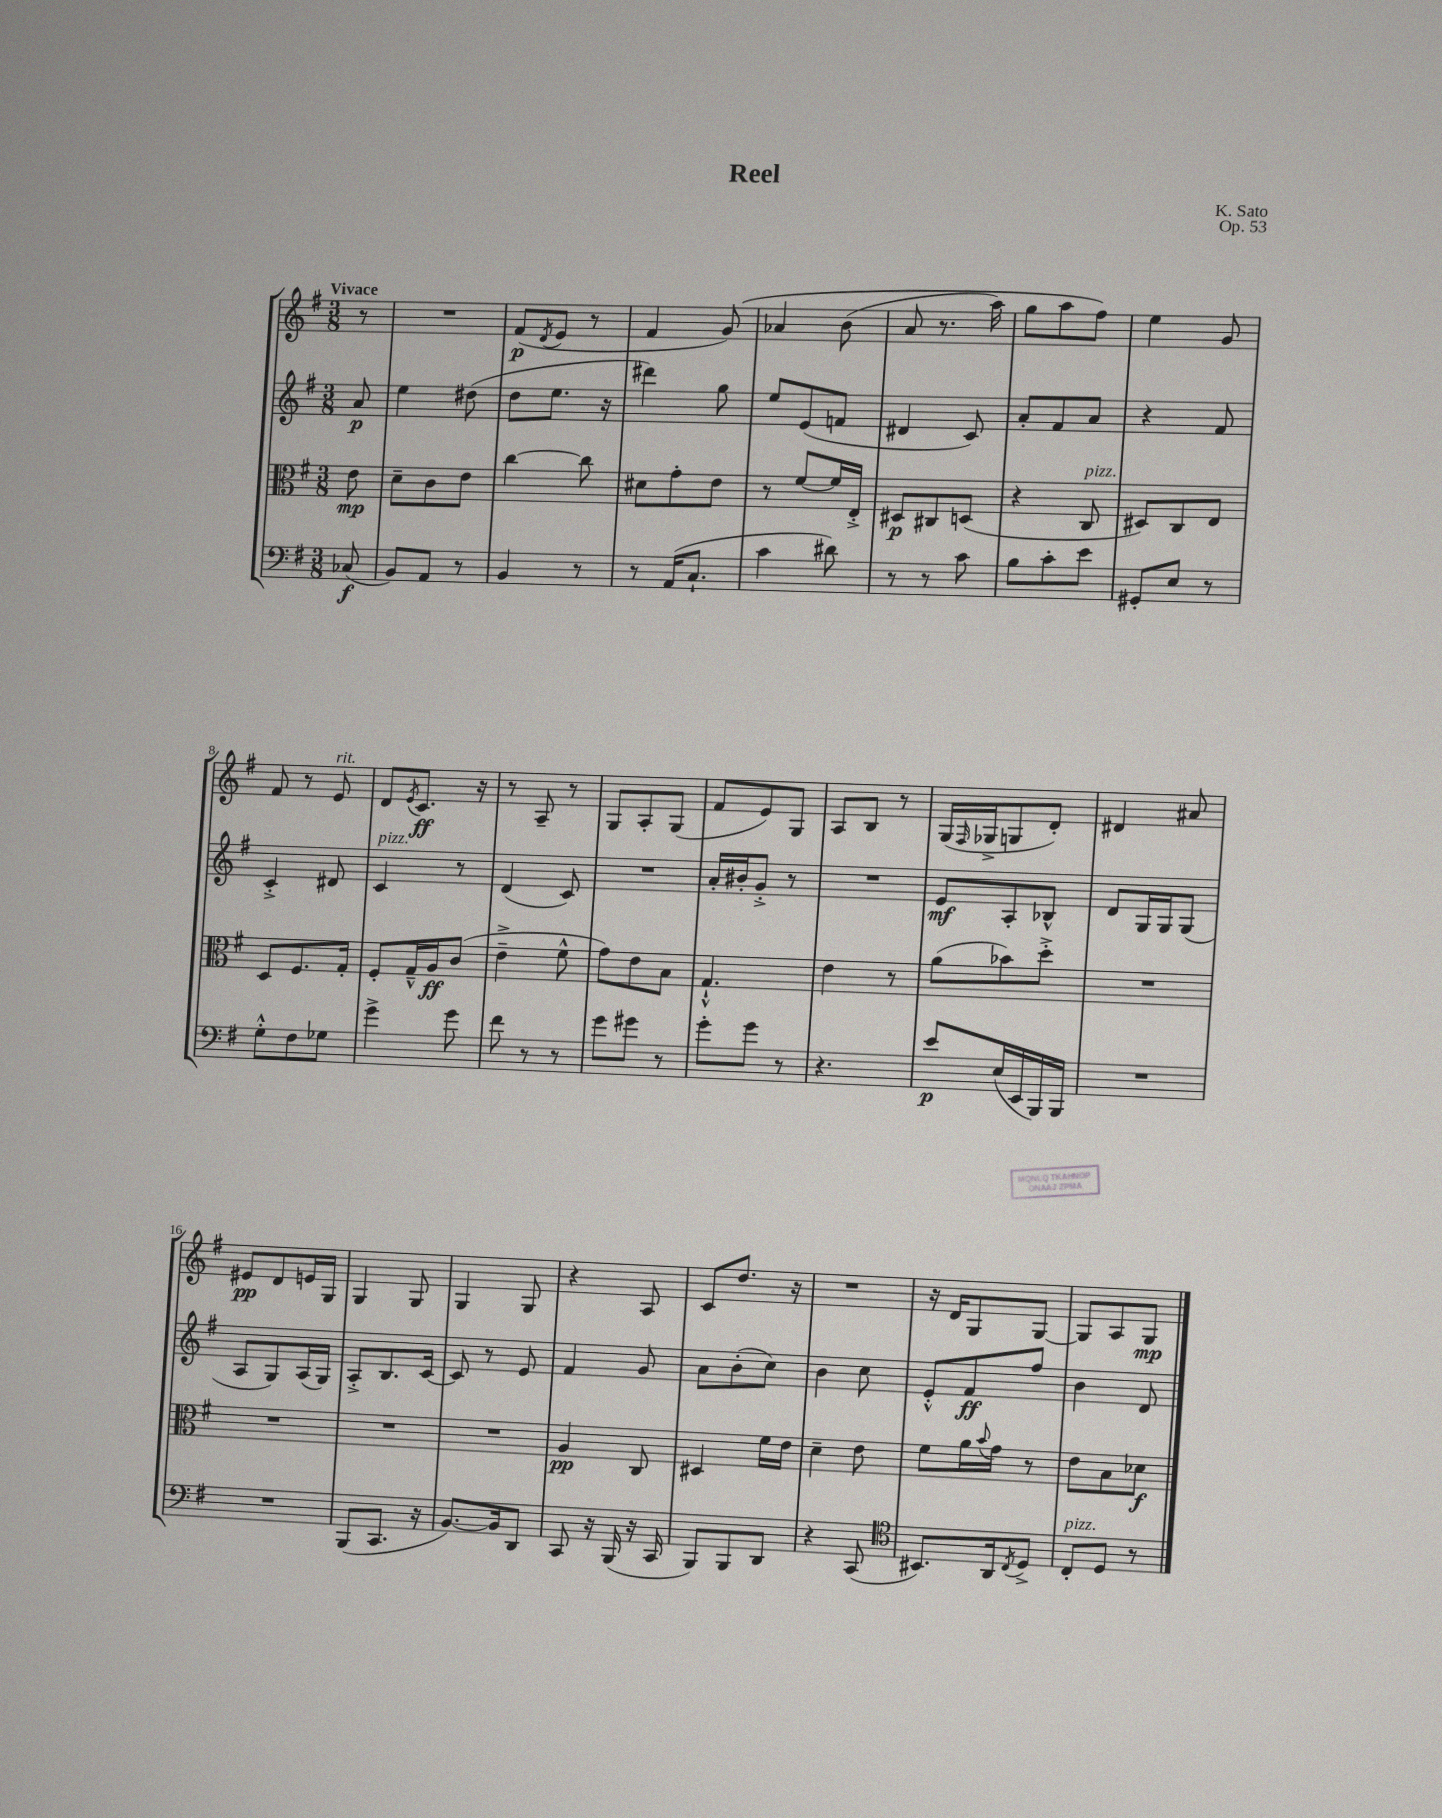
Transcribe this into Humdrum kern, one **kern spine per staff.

**kern	**dynam	**kern	**dynam	**kern	**dynam	**kern	**dynam
*part4	*part4	*part3	*part3	*part2	*part2	*part1	*part1
*staff4	*staff4	*staff3	*staff3	*staff2	*staff2	*staff1	*staff1
*clefF4	*	*clefC3	*	*clefG2	*	*clefG2	*
*k[f#]	*	*k[f#]	*	*k[f#]	*	*k[f#]	*
*M3/8	*	*M3/8	*	*M3/8	*	*M3/8	*
=	=	=	=	=	=	=	=
!	!	!	!	!	!	!LO:TX:a:B:t=Vivace	!
(8C-X/	f	8e\	mp	8a/	p	8r	.
=1	=1	=1	=1	=1	=1	=1	=1
8BB/L)	.	8d~\L	.	4ee\	.	4.r	.
8AA/J	.	8c\	.	.	.	.	.
8r	.	8e\J	.	(8dd#X\	.	.	.
=2	=2	=2	=2	=2	=2	=2	=2
4BB/	.	[4cc\	.	8dd\L	.	(8f#/L	p
.	.	.	.	.	.	8qd/	.
.	.	.	.	8.ee\J	.	8e/J	.
8r	.	8cc\]	.	.	.	8r	.
.	.	.	.	16r	.	.	.
=3	=3	=3	=3	=3	=3	=3	=3
8r	.	8d#X\L	.	4ddd#X\)	.	4f#/	.
(16AA/KL	.	8g'\	.	.	.	.	.
8.C`/J	.	.	.	.	.	.	.
.	.	8e\J	.	8gg\	.	(8g/)	.
=4	=4	=4	=4	=4	=4	=4	=4
4c\	.	8r	.	8ee/L	.	4a-X/	.
.	.	[8f#/L	.	(8e/	.	.	.
8d#X\)	.	16f#/L]	.	8fn/J	.	(8b\	.
.	.	16E'^/JJ	.	.	.	.	.
=5	=5	=5	=5	=5	=5	=5	=5
8r	.	8D#X/L	p	4d#X/	.	8a/	.
8r	.	8C#X/	.	.	.	8.r	.
8c\	.	(8Dn/J	.	8c/)	.	.	.
.	.	.	.	.	.	16aa\)	.
=6	=6	=6	=6	=6	=6	=6	=6
8B\L	.	4r	.	8a'/L	.	8gg\L	.
8c'\	.	.	.	8f#/	.	8aa\	.
!	!	!LO:TX:a:i:t=pizz.	!	!	!	!	!
8e\J	.	8C/	.	8a/J	.	8ff#\J)	.
=7	=7	=7	=7	=7	=7	=7	=7
8GG#X'/L	.	8D#X/L)	.	4r	.	4ee\	.
8E/J	.	8C/	.	.	.	.	.
8r	.	8E/J	.	8f#/	.	8g/	.
!!LO:LB:g=z
=8	=8	=8	=8	=8	=8	=8	=8
8G'^^\L	.	8D/L	.	4c'^/	.	8f#/	.
8F#\	.	8.F#/	.	.	.	8r	.
!	!	!	!	!	!	!LO:TX:a:i:t=rit.	!
8G-X\J	.	.	.	8d#X/	.	8e/	.
.	.	16G'/Jk	.	.	.	.	.
=9	=9	=9	=9	=9	=9	=9	=9
!	!	!	!	!LO:TX:a:i:t=pizz.	!	!	!
4g^\	.	8F#'/L	.	4c/	.	8d/L	.
.	.	.	.	.	.	8qe/	.
.	.	16G~^^/L	.	.	.	8.c/J	ff
.	.	16A/J	ff	.	.	.	.
8g\	.	(8c/J	.	8r	.	.	.
.	.	.	.	.	.	16r	.
=10	=10	=10	=10	=10	=10	=10	=10
8f#\	.	4e~^\	.	(4d/	.	8r	.
8r	.	.	.	.	.	8A~/	.
8r	.	8f#^^\	.	8c/)	.	8r	.
=11	=11	=11	=11	=11	=11	=11	=11
8g\L	.	8g\L)	.	4.r	.	8G/L	.
8g#X\J	.	8e\	.	.	.	8A'/	.
8r	.	8B\J	.	.	.	(8G/J	.
=12	=12	=12	=12	=12	=12	=12	=12
8g'\L	.	4.G`^^/	.	16a'/LL	.	8f#/L	.
.	.	.	.	16b#X'/J	.	.	.
8g\J	.	.	.	8g'^/J	.	8e/)	.
8r	.	.	.	8r	.	8G/J	.
=13	=13	=13	=13	=13	=13	=13	=13
4.r	.	4e\	.	4.r	.	8A/L	.
.	.	.	.	.	.	8B/J	.
.	.	8r	.	.	.	8r	.
=14	=14	=14	=14	=14	=14	=14	=14
8e/L	p	(8a\L	.	8e/L	mf	(16G/LL	.
.	.	.	.	.	.	16qqF#/	.
.	.	.	.	.	.	16G-X^/J	.
(16E/L	.	8b-X\)	.	8A'/	.	8Gn/	.
16EE/	.	.	.	.	.	.	.
16BBB/)	.	8dd'^\J	.	8B-X^^/J	.	8d'/J)	.
16BBB/JJ	.	.	.	.	.	.	.
=15	=15	=15	=15	=15	=15	=15	=15
4.r	.	4.r	.	8d/L	.	4d#X/	.
.	.	.	.	16G/L	.	.	.
.	.	.	.	16G/J	.	.	.
.	.	.	.	(8G/J	.	8a#X/	.
!!LO:LB:g=z
=16	=16	=16	=16	=16	=16	=16	=16
4.r	.	4.r	.	8A/L	.	8e#X/L	pp
.	.	.	.	8G/)	.	8d/	.
.	.	.	.	(16A/L	.	16en/L	.
.	.	.	.	16G/JJ)	.	16G/JJ	.
=17	=17	=17	=17	=17	=17	=17	=17
(8BBB/L	.	4.r	.	8A'^/L	.	4G/	.
8.CC/J	.	.	.	8.B/	.	.	.
.	.	.	.	.	.	8G/	.
16r	.	.	.	[16c/Jk	.	.	.
=18	=18	=18	=18	=18	=18	=18	=18
[8.BB/L)	.	4.r	.	8c/]	.	4G/	.
.	.	.	.	8r	.	.	.
16BB/k]	.	.	.	.	.	.	.
8DD/J	.	.	.	8e/	.	8G/	.
=19	=19	=19	=19	=19	=19	=19	=19
8CC/	.	4A/	pp	4f#/	.	4r	.
16r	.	.	.	.	.	.	.
(16BBB/	.	.	.	.	.	.	.
16r	.	8C/	.	8g/	.	8A/	.
16CC/	.	.	.	.	.	.	.
=20	=20	=20	=20	=20	=20	=20	=20
8BBB/L)	.	4D#X/	.	8a\L	.	8c/L	.
8BBB/	.	.	.	(8b'\	.	8.dd/J	.
8DD/J	.	16f#\LL	.	8cc\J)	.	.	.
.	.	16e\JJ	.	.	.	16r	.
=21	=21	=21	=21	=21	=21	=21	=21
4r	.	4d~\	.	4b\	.	4.r	.
(8CC/	.	8e\	.	8cc\	.	.	.
=22	=22	=22	=22	=22	=22	=22	=22
*clefC4	*	*	*	*	*	*	*
8.BB#X/L)	.	8f#\L	.	8e'^^/L	.	16r	.
.	.	.	.	.	.	16d/KL	.
.	.	16a\L	.	8f#/	ff	8G/	.
.	.	8qqb/	.	.	.	.	.
16AA/k	.	16g\JJ	.	.	.	.	.
8qC/	.	.	.	.	.	.	.
8D^/J	.	8r	.	8ff#/J	.	[8G/J	.
=23	=23	=23	=23	=23	=23	=23	=23
!LO:TX:a:i:t=pizz.	!	!	!	!	!	!	!
8C'/L	.	8e\L	.	4b\	.	8G/L]	.
8D/J	.	8B\	.	.	.	8A/	.
8r	.	8d-X\J	f	8d/	.	8G/J	mp
==	==	==	==	==	==	==	==
*-	*-	*-	*-	*-	*-	*-	*-
